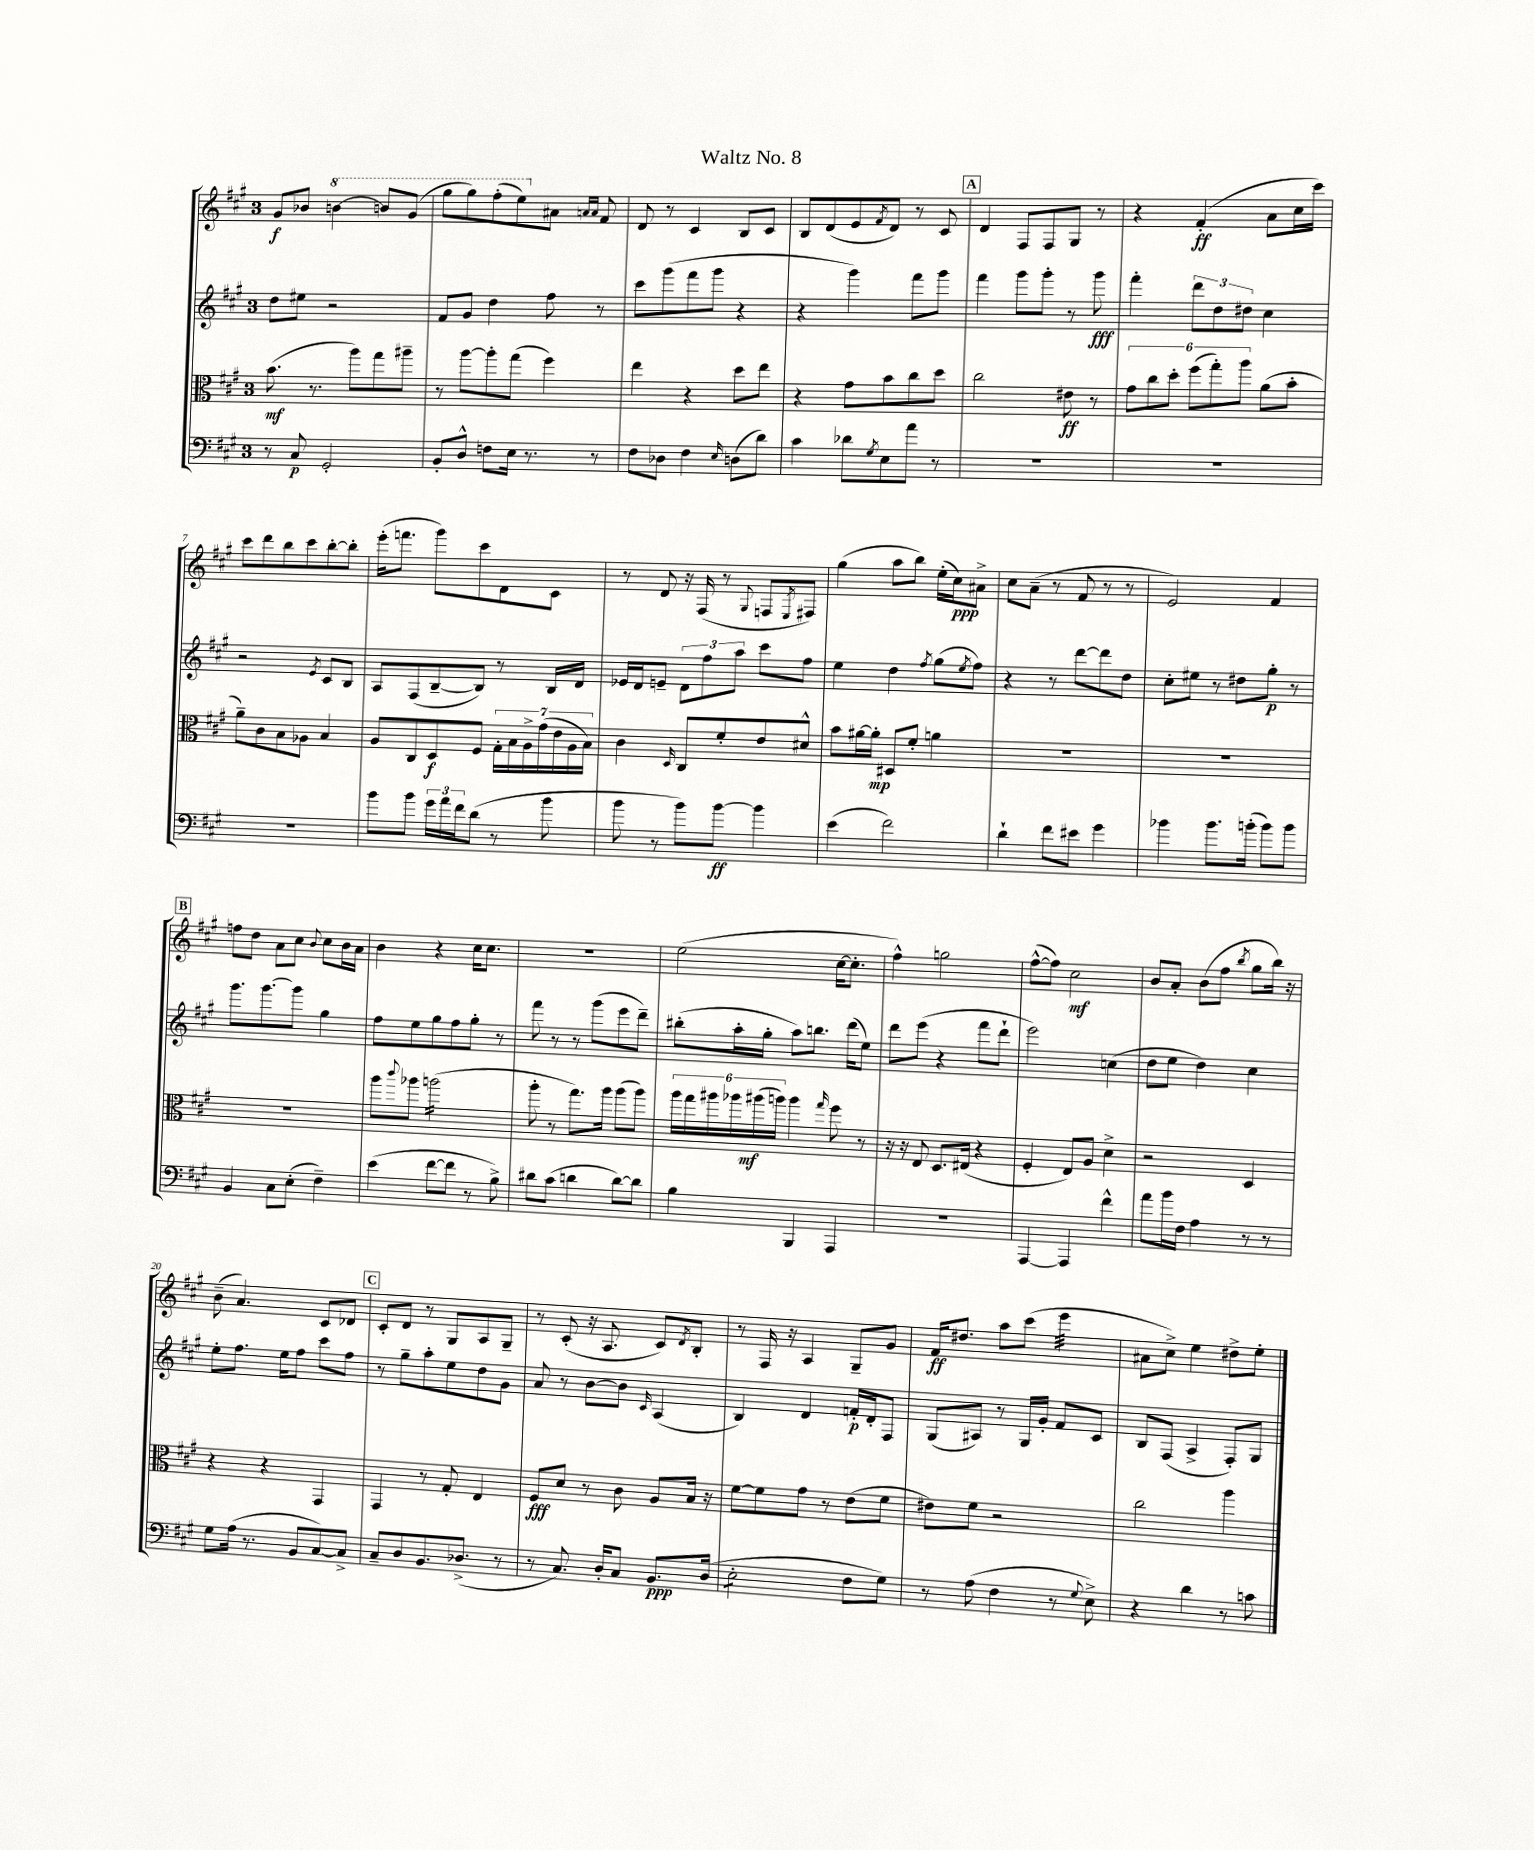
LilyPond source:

\header { title = "Waltz No. 8" }
<<
\new StaffGroup <<
\new Staff = "s0" {
    \clef treble \key a \major \once \override Staff.TimeSignature.style = #'single-digit \time 3/4
    gis'8\f bes'8 \ottava #1 b''!4~ b''!8 gis''8( |
    gis'''8 gis'''8) fis'''8-.( e'''8) \ottava #0 ais'8 \grace { a'16 a'16 } fis'8 |
    d'8 r8 cis'4 b8 cis'8 |
    b8 d'8( e'8 \acciaccatura { fis'8 } d'8) r8 cis'8 |
    \mark \markup { \box "A" } d'4 fis8 fis8 gis8 r8 |
    r4 fis'4-.\ff( a'8 cis''16 cis'''16) |
    cis'''8 d'''8 b''8 cis'''8 b''8~-. b''8-. |
    e'''16-.( f'''8. gis'''8) cis'''8 d'8 cis'8 |
    r8 d'8 r16 fis16( r8 \appoggiatura { gis8 } f8 \acciaccatura { e8 } fis8) |
    gis''4( a''8 b''8) e''16-.( cis''16\ppp) ais'8-> |
    cis''8 a'8--( r8 fis'8 r8 r8 |
    e'2) fis'4 |
    \mark \markup { \box "B" } f''8 d''8 a'8 cis''8 \appoggiatura { b'8 } cis''8 b'16 a'16 |
    b'4 r4 cis''16 cis''8. |
    R2. |
    e''2( cis''16~ cis''8.-. |
    fis''4-^) g''2 |
    fis''8~-^( fis''8) cis''2\mf |
    b'8 a'8-. b'8( fis''8 \acciaccatura { b''8 } gis''8 b''16) r16 |
    b'8--( a'4.) cis'8 des'8 |
    \mark \markup { \box "C" } cis'8-. d'8 r8 gis8 a8 gis8-- |
    r8 cis'8-.( r16 a8. cis'8) \acciaccatura { d'8 } b8-. |
    r8 fis16 r16 a4 gis8-- gis'8 |
    fis'16\ff dis''8. a''8 cis'''8( e'''4:32 |
    ais'8 cis''8->) e''4 dis''8-> e''8-. \bar "|." |
}
\new Staff = "s1" {
    \clef treble \key a \major \once \override Staff.TimeSignature.style = #'single-digit \time 3/4
    d''8 eis''8 r2 |
    fis'8 gis'8 d''4 fis''8 r8 |
    cis'''8 gis'''8( fis'''8 gis'''8 r4 |
    r4 gis'''4) fis'''8 gis'''8 |
    \mark \markup { \box "A" } fis'''4 gis'''8 gis'''8-. r8 gis'''8\fff |
    fis'''4-. \tuplet 3/2 { d'''8 d''8 dis''8 } cis''4 |
    r2 \acciaccatura { e'8 } cis'8 b8 |
    a8 fis8( b8~-- b8) r8 b16 d'16 |
    ees'16 d'16 e'8-- \tuplet 3/2 { d'8 fis''8 a''8 } cis'''8 fis''8 |
    e''4 d''4 \acciaccatura { fis''8 } gis''8( \acciaccatura { e''8 } fis''8) |
    r4 r8 d'''8~ d'''8 d''8 |
    cis''8-. eis''8 r8 dis''8 gis''8-.\p r8 |
    \mark \markup { \box "B" } gis'''8. gis'''8.~ gis'''8 gis''4 |
    fis''8 e''8 gis''8 fis''8 gis''8-. r8 |
    fis'''8 r8 r8 gis'''8( e'''8 d'''8--) |
    bis''8-.( a''16-. gis''16-. a''8) b''8. d'''16( e''8) |
    d'''8 e'''8( r4 fis'''8 d'''8-! |
    e'''2) c''4( |
    d''8 e''8 d''4) cis''4 |
    e''8-. fis''8. e''16 fis''8 cis'''8 fis''8 |
    \mark \markup { \box "C" } r8 gis''8-- a''8-. e''8 d''8 gis'8 |
    a'8 r8 b'8~ b'8 \grace { cis'16 } a4( |
    b4) d'4 f'16-.\p d'16-. fis8 |
    gis8( ais8) r8 gis16 gis'16-. fis'8 cis'8 |
    b8 fis8( a4-> fis8-.) gis8 \bar "|." |
}
\new Staff = "s2" {
    \clef alto \key a \major \once \override Staff.TimeSignature.style = #'single-digit \time 3/4
    b'8.\mf( r8. a''8) gis''8 ais''8-- |
    r8 a''8~ a''8-. gis''8( fis''4) |
    e''4 r4 d''8 e''8 |
    r4 gis'8 b'8 cis''8 d''8 |
    \mark \markup { \box "A" } cis''2 eis'8\ff r8 |
    \tuplet 6/4 { gis'8 cis''8 d''8-. fis''8( gis''8-.) a''8 } a'8( b'8-. |
    a'8--) cis'8 b8 aes8 b4 |
    a8 cis8 d8\f fis8 \tuplet 7/4 { gis16-. b16 a16-> gis'16( e'16 a16 b16) } |
    cis'4 \grace { d16 } cis8 fis'8-. e'8 dis'8-^ |
    b'8 ais'16~ ais'16-.\mp dis8 fis'8-. a'4 |
    R2. |
    R2. |
    \mark \markup { \box "B" } R2. |
    a''8 \appoggiatura { cis'''8 } aes''8 a''2:16( |
    a''8-. r8 gis''8.) a''16 a''8( a''8) |
    \tuplet 6/4 { a''16 gis''16 ais''16 aes''16 ais''16\mf( a''16) } a''4 \grace { gis''16 } fis''8 r8 |
    r16 r16 e8 d8. eis16( r4 |
    fis4-. e8) a8 d'4-> |
    r2 d4 |
    r4 r4 gis,4 |
    \mark \markup { \box "C" } gis,4 r8 gis8-. e4 |
    fis8\fff d'8 r8 cis'8 a8 b16 r16 |
    fis'8~ fis'8 gis'8 r8 e'8( fis'8 |
    eis'8) fis'8 r2 |
    cis''2 a''4 \bar "|." |
}
\new Staff = "s3" {
    \clef bass \key a \major \once \override Staff.TimeSignature.style = #'single-digit \time 3/4
    r8 cis8\p gis,2-. |
    b,8-. d8-^ f8 e16 r8. r8 |
    fis8 des8 fis4 \grace { e16 } d8( d'8) |
    cis'4 des'8 \acciaccatura { gis8 } e8 a'8 r8 |
    \mark \markup { \box "A" } R2. |
    R2. |
    R2. |
    b'8 b'8 \tuplet 3/2 { gis'16 a'16 fis'16 } d'8( r8 b'8 |
    b'8 r8 b'8) b'8~\ff b'4 |
    e'4( fis'2) |
    d'4-! fis'8 eis'8 gis'4 |
    bes'4 bes'8. b'16-.( b'8) b'8 |
    \mark \markup { \box "B" } b,4 cis8 e8-.( fis4--) |
    e'4( fis'8~ fis'8 r8 b8->) |
    dis'8 cis'8( d'4 d'8~) d'8 |
    b4 b,,4 a,,4 |
    R2. |
    a,,4~ a,,4 fis'4-^ |
    a'8 b'16 fis16 a4 r8 r8 |
    gis8 a16( r8. b,8 cis8~) cis8-> |
    \mark \markup { \box "C" } cis8-- d8 b,8. des8.->( r8 |
    r8 cis8.) d16-. cis8 b,8.\ppp d16( |
    e2:8-. fis8 gis8) |
    r8 a8( fis4 r8 \appoggiatura { gis8 } e8->) |
    r4 d'4 r8 c'8 \bar "|." |
}
>>
>>
